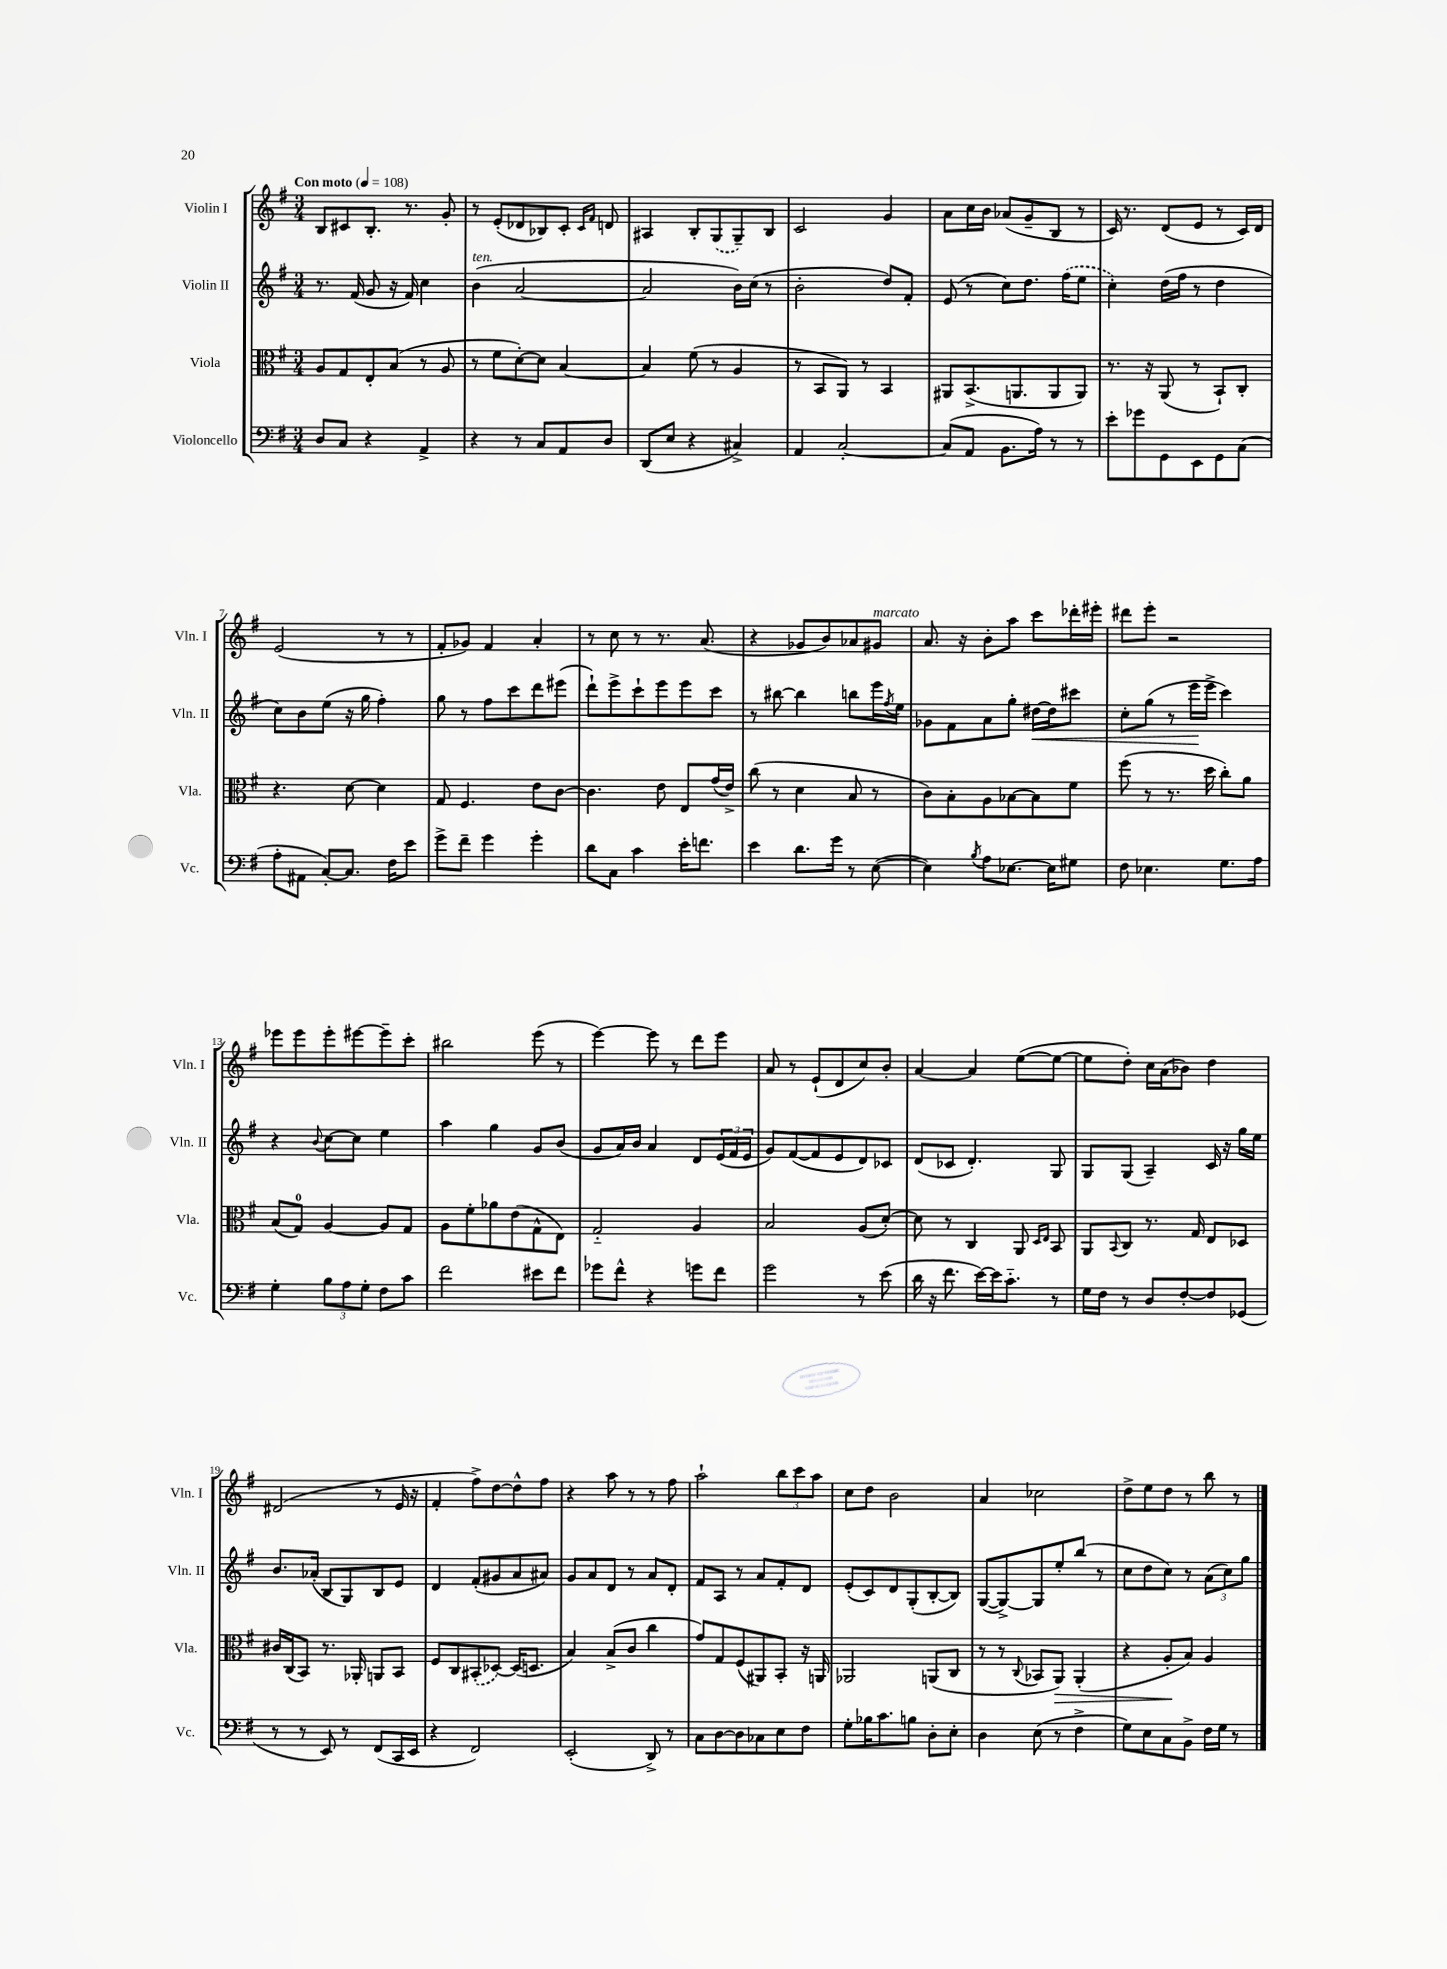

**kern	**kern	**kern	**kern
*staff4	*staff3	*staff2	*staff1
*clefF4	*clefC3	*clefG2	*clefG2
*k[f#]	*k[f#]	*k[f#]	*k[f#]
*M3/4	*M3/4	*M3/4	*M3/4
*MM108	*MM108	*MM108	*MM108
8D	8A	8.r	8B
8C	8G	.	8c#
.	.	(16f#	.
4r	8E'	8g	8.B'
.	(8B	16r	.
.	.	16f#)	8.r
4AA^	8r	4cc	.
.	8A	.	8g'
=	=	=	=
4r	8r	(4b	8r
.	8f#	.	(8e'
8r	[8d')	[2a	8d-
8C	8d]	.	8B-)
8AA	[4B	.	8c'
.	.	.	16qqc
.	.	.	16qqf#
8D	.	.	8d
=	=	=	=
(8DD	4B]	2a]	4A#
8E	.	.	.
4r	(8f#	.	8B'
.	8r	.	(8G
4C#^)	4A	16b)	8G~)
.	.	(16cc	.
.	.	8r	8B
=	=	=	=
4AA	8r	2b'	2c
.	8BB	.	.
[2C'	8AA)	.	.
.	8r	.	.
.	4BB	8dd)	4g
.	.	8f#'	.
=	=	=	=
(8C]	8AA#	(8e	8a
8AA	(8.BB^	8r	16cc
.	.	.	16b
8.BB	.	8cc)	(8a-
.	8.AA	.	.
.	.	8.dd	8g~
16A)	.	.	.
8r	8AA	.	8B
.	.	(16ff#	.
8r	8AA)	8ee	8r
=	=	=	=
8e'	8.r	4cc')	16c)
.	.	.	8.r
8g-	.	.	.
.	16r	.	.
8GG	(8AA	(16dd	(8d
.	.	16ff#	.
8EE	8r	8r	8e
8GG	8BB`)	4dd	8r
(8C	8C'	.	16c)
.	.	.	16d
=	=	=	=
8A'	4.r	8cc)	(2e
8AA#	.	8b	.
[8C')	.	(8ee	.
8.C]	[8d	16r	.
.	.	16gg	.
.	4d]	4ff#')	8r
16F#	.	.	.
8e	.	.	8r
=	=	=	=
8g^	8G	8gg	8f#'
8f#~	4.F#	8r	8g-)
4g	.	8ff#	4f#
.	.	8ccc	.
4g'	8e	8ddd	4a'
.	[8c	(8eee#	.
=	=	=	=
8d	4.c]	8ddd`)	8r
8C	.	8eee^	8cc
4c	.	8ccc`	8r
.	8e	8eee	8.r
16e'	8E	8eee	.
8.f	.	.	(8.a
.	(16g	8ccc	.
.	16e^)	.	.
=	=	=	=
4e	(8cc	8r	4r
.	8r	[8bb#	.
8.d	4d	4bb#]	8g-
.	.	.	8b)
16g	.	.	.
8r	8B	8bb	8a-
([8E	8r	16eee	8g#
.	.	8qff#	.
.	.	16ee	.
=	=	=	=
4E])	8c)	8g-	8.a
.	8B'	8f#	.
.	.	.	16r
8qB	.	.	.
8A	8A	8a	8b'
[8.E-	[8B-	8gg'	8aa
.	8B-]	[16dd#	8ccc
16E-]	.	16dd#]	.
8G#	8f#	8ccc#	16ddd-'
.	.	.	16eee#'
=	=	=	=
8F#	(8ff#	8cc'	8ddd#
4.E-	8r	(8gg	8eee'
.	8.r	8r	2r
.	.	16eee	.
.	16dd	16eee^	.
8.G	8cc')	4ccc)	.
.	8a	.	.
16A	.	.	.
=	=	=	=
4G'	(8B	4r	8eee-
.	8G)	.	8eee-
.	.	8qqb	.
12B	[4A	[8cc	8eee-'
12A	.	.	.
.	.	8cc]	[8eee#
12G'	.	.	.
8F#	8A]	4ee	8eee#~]
8c	8G	.	8ccc'
=	=	=	=
2f#	8A	4aa	2bb#
.	8f#'	.	.
.	8a-	4gg	.
.	(8e	.	.
8e#	8G^^	8g	(8eee
8f#	8E)	(8b	8r
=	=	=	=
8g-	2G'~	8g	[4eee)
8f#^^	.	16a)	.
.	.	16b	.
4r	.	4a	8eee]
.	.	.	8r
8g	4A	8d	8ddd
8f#	.	(24e	8eee
.	.	24f#	.
.	.	24e	.
=	=	=	=
2g	2B	8g)	8a
.	.	([8f#	8r
.	.	8f#]	(8e`
.	.	8e	8d
8r	(8A	8d)	8cc)
(8e	[8d')	8c-	8b'
=	=	=	=
16d	8d]	(8d	[4a
16r	.	.	.
8.f#	8r	8c-	.
.	4C	4.d')	4a]
[16e)	.	.	.
16e]	.	.	.
8.c'~	.	.	.
.	8AA	.	([8ee
.	16qqD	.	.
.	16qqE	.	.
8r	8BB	8G	8ee_
=	=	=	=
16G	8AA	8G	8ee]
16F#	.	.	.
.	8qqBB	.	.
8r	8C	(8G	8dd')
8D	8.r	4A~)	16cc
.	.	.	(16a
[8F#'	.	.	8b-)
.	16G	.	.
8F#]	8E	16c	4dd
.	.	16r	.
(8GG-	8D-	16gg	.
.	.	16ee	.
=	=	=	=
8r	16c#	8.b	(2d#
.	(16C	.	.
8r	8BB)	.	.
.	.	(16a-'	.
8EE)	8.r	8B	.
8r	.	8G)	.
.	16AA-'	.	.
(8FF#	8AA	8B	8r
16CC	8BB	8e	16e
16EE	.	.	16r
=	=	=	=
4r	8F#	4d	4f#'
.	8C	.	.
2FF#)	(8BB#'	(8f#'	8ff#^)
.	[8D-)	8g#	[8dd
.	(16D-]	8a	8dd^^]
.	8.D	.	.
.	.	8a#)	8ff#
=	=	=	=
(2EE'	4B)	8g	4r
.	.	8a	.
.	(8B^	8d	8aa
.	8c	8r	8r
8DD^)	4cc	8a	8r
8r	.	8d'	8ff#
=	=	=	=
8C	8g)	8f#	2aa`
[8D	8G	8A	.
8D]	(8F#	8r	.
8C-	8AA#)	8a	.
8E	8BB'	8f#'	12bb
.	.	.	12ccc
8F#	16r	8d	.
.	.	.	12aa
.	16AA	.	.
=	=	=	=
8G'	2AA-	(8e'	8cc
16B-	.	8c)	8dd
8.c	.	.	.
.	.	8d	2b
8B	.	(8G'	.
8D'	(8AA	[8B'	.
8E'	8C	8B])	.
=	=	=	=
4D	8r	([8G	4a
.	8r	8G^_)	.
.	8qqC	.	.
(8E	8BB-	8G]	2cc-
8r	8AA)	8ee'	.
4F#^	(4AA'	(8bb	.
.	.	8r	.
=	=	=	=
8G)	4r	8cc	8dd^
8E	.	8dd	8ee
8C	8A'	8cc)	8dd
8BB^	8B)	8r	8r
16F#	4A	(12a	8bb
16G	.	.	.
.	.	12cc)	.
8r	.	.	8r
.	.	12gg	.
==	==	==	==
*-	*-	*-	*-
